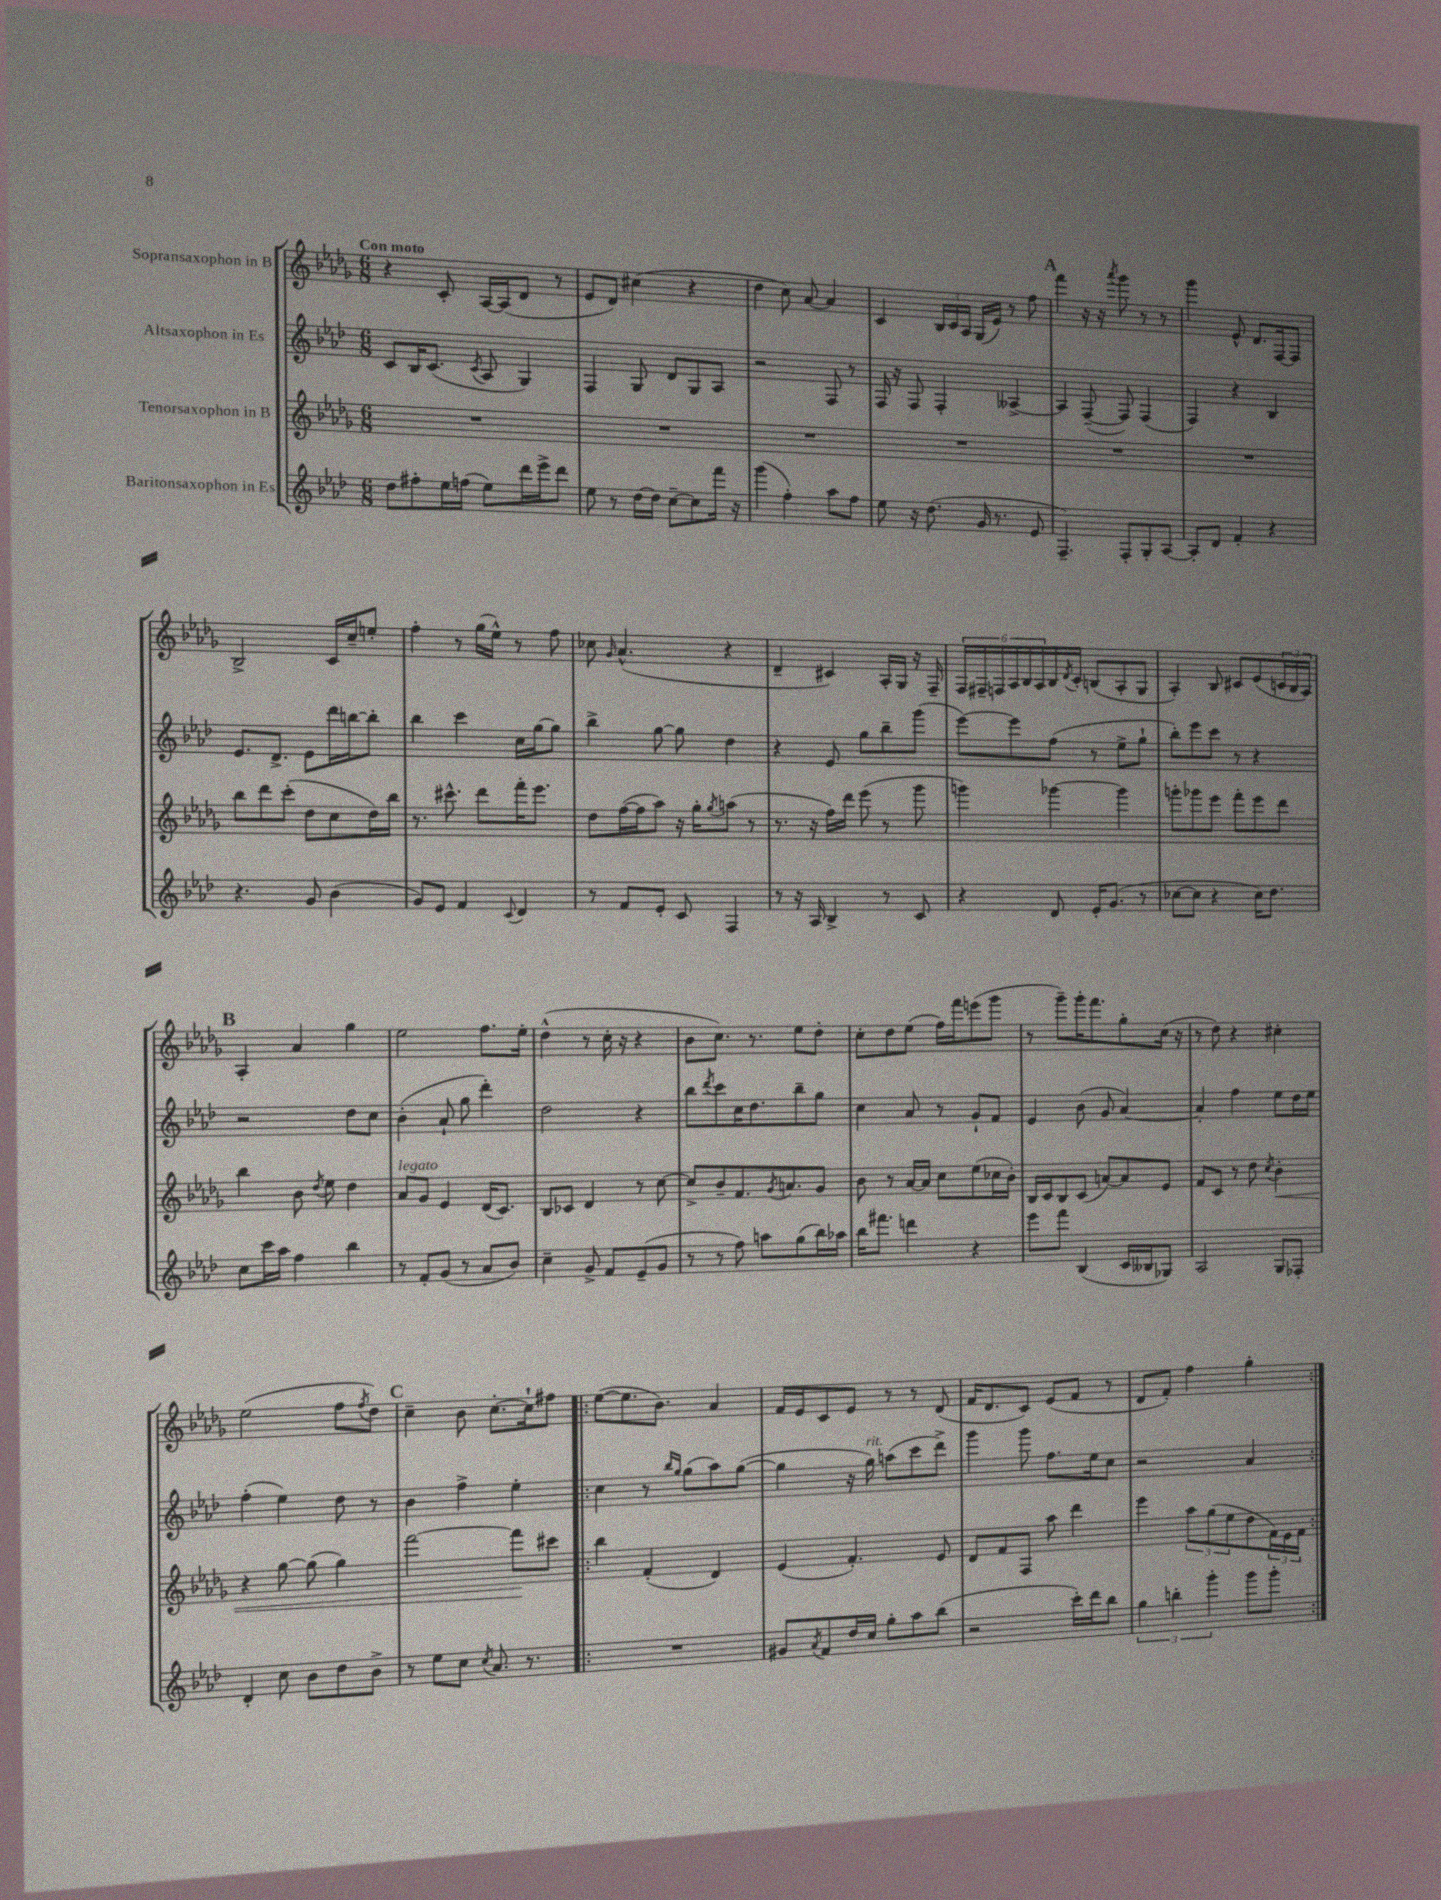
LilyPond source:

<<
\new StaffGroup <<
\new Staff = "s0" \with { instrumentName = "Sopransaxophon in B" } {
    \clef treble \key des \major \numericTimeSignature \time 6/8 \tempo "Con moto"
    r4 c'8-. aes16~ aes16( des'8 r8 |
    ees'8 des'8) cis''4( r4 |
    des''4 c''8) aes'8~ aes'4 |
    c'4 \tuplet 3/2 { bes16 c'16 aes16 } ges16( ees'16) r8 f''8 |
    \mark \markup { \bold "A" } f'''4 r16 r16 \acciaccatura { aes'''8 } ges'''8 r8 r8 |
    ges'''4 ees'8-^ des'8. f16~ f8 |
    bes2-> c'16 c''16-- e''8-. |
    f''4-. r8 ges''16( ees''16-^) r8 f''8 |
    ces''8 \grace { ges'16 } aes'4.-^( r4 |
    des'4-- cis'4) aes16-. ges16 r16 f16-- |
    \tuplet 6/4 { f16 fis16-- f16 aes16 bes16 aes16 } bes16 \acciaccatura { des'8 } c'16-. b8( aes8-. ges8 |
    aes4-.) bes8 cis'8 ees'8( \tuplet 3/2 { c'16 bes16 aes16) } |
    \mark \markup { \bold "B" } aes4-. aes'4 ges''4 |
    ees''2 f''8. ees''16-. |
    des''4-^( r8 c''16-. r16 r4 |
    bes'8 c''8.) r8. ees''8 des''8-. |
    c''8-. des''8 ees''8( f''16) f'''16 e'''8( ges'''8 |
    r8 ges'''8--) ges'''16-. f'''8. ges''8-. c''16( r16 |
    r8 des''8) r4 cis''4-. |
    ees''2( f''8 \acciaccatura { f''8 } des''8) |
    \mark \markup { \bold "C" } c''4-- bes'8 c''8.~-. c''16-! fis''8 |
    \repeat volta 2 { ees''8~( ees''8. bes'8.) aes'4 |
    f'16 ees'16 c'8 ees'8 r8 r8 des'8( |
    f'16 des'8. c'8) ees'8( f'8 r8 |
    des'8 f'8-.) f''4 ges''4-. | }
}
\new Staff = "s1" \with { instrumentName = "Altsaxophon in Es" } {
    \clef treble \key aes \major \numericTimeSignature \time 6/8
    c'8 bes16 c'8.( \acciaccatura { c'8 } aes8 g4) |
    f4 g8 des'8 g8 aes8 |
    r2 f8 r8 |
    f16 r16 f8 f4-. aeses4~-> |
    \mark \markup { \bold "A" } aeses4 f8~--( f8) f4( |
    f4) r4 bes4 |
    ees'8. des'8.-> ees'8 des'''16 b''16~ b''8-. |
    bes''4 c'''4 c''16 g''16~ g''8 |
    bes''4-> g''8~ g''8 des''4 |
    r4 ees'8 g''8 bes''8-- g'''8( |
    ees'''8~) ees'''8 f''8( r8 ees''8-> g''8-! |
    bes''8-.) ees'''8 c'''8 r8 r4 |
    \mark \markup { \bold "B" } r2 des''8 c''8 |
    bes'4-.( aes'8-! g''8 des'''4-.) |
    des''2 r4 |
    bes''8 \acciaccatura { des'''8 } c'''8 c''16 des''8. bes''8-- g''8 |
    c''4 aes'8 r8 g'8-! f'8 |
    ees'4 bes'8( g'8 aes'4~) |
    aes'4-. f''4 ees''8 des''16 ees''16 |
    f''4-.( ees''4) des''8 r8 |
    \mark \markup { \bold "C" } bes'4 f''4-> ees''4-. |
    \repeat volta 2 { c''4 r8 \grace { bes''16 g''16 } g''8( aes''8) g''8~( |
    g''4 r16 g''16^\markup { \italic "rit." }) a''8( c'''8 des'''8->) |
    g'''4 g'''8 f''8. ees''16 c''8 |
    r2 aes'4 | }
}
\new Staff = "s2" \with { instrumentName = "Tenorsaxophon in B" } {
    \clef treble \key des \major \numericTimeSignature \time 6/8
    R2. |
    R2. |
    R2. |
    R2. |
    \mark \markup { \bold "A" } R2. |
    R2. |
    bes''8 des'''8 c'''8-.( des''8 c''8 des''16) bes''16 |
    r8. cis'''8.-^ des'''8 f'''16-. ees'''8. |
    des''8 f''16~( f''16 aes''8) r16 ges''16-. \acciaccatura { ges''8 } a''8( r8 |
    r8. r16 f''16) des'''16 ees'''8( r8 ges'''8 |
    g'''4) ges'''4~ ges'''4 |
    g'''8-. ges'''8 ees'''8 f'''8-. ees'''8 des'''8 |
    \mark \markup { \bold "B" } bes''4 bes'8 \acciaccatura { des''8 } ees''8 des''4 |
    aes'8^\markup { \italic "legato" } ges'8 ees'4 des'16( c'8.) |
    bes8 ces'8 des'4 r8 c''8~ |
    c''8-> bes'8-- f'8. \acciaccatura { ges'8 } a'8. ges'8 |
    bes'8 r8 aes'16~ aes'16 c''8 ees''8( ces''16 bes'16-.) |
    bes16 c'16 bes8 c'8( a'8~) a'8 ees'8 |
    f'8 c'8 r8 des''8 \acciaccatura { c''8 } bes'4-.\< |
    r4 ges''8~ ges''8( ges''4) |
    \mark \markup { \bold "C" } f'''2~ f'''8\! cis'''8 |
    \repeat volta 2 { bes''4 f'4-.( des'4) |
    ees'4( f'4.-.) ees'8 |
    des'8 f'8 f8 aes''8 des'''4 |
    ees'''4 \tuplet 3/2 { aes''8 ges''8( ees''8 } des''8 \tuplet 3/2 { f'16) ees'16 f'16 } | }
}
\new Staff = "s3" \with { instrumentName = "Baritonsaxophon in Es" } {
    \clef treble \key aes \major \numericTimeSignature \time 6/8
    des''8 fis''8-. ees''16 f''16( ees''8) des'''16 ees'''16-> des'''8 |
    ees''8 r8 des''16~ des''16 c''8~-- c''8 f'''16 r16 |
    g'''4( f''4-.) aes''8 f''8 |
    ees''8 r16 des''8.( g'16 r8. ees'8 |
    \mark \markup { \bold "A" } f4.--) f8-. g8-. aes8~ |
    aes8-. des'8 f'4-. r4 |
    r4. g'8 bes'4( |
    g'8) ees'8 f'4 \appoggiatura { c'8 } des'4 |
    r8 f'8 ees'8-. c'8 f4 |
    r8 r16 aes16 bes4-> r8 c'8 |
    r4 des'8 ees'16-. g'8.( r8 |
    ces''8~ ces''8 r4 ces''16) des''8. |
    \mark \markup { \bold "B" } c''8 c'''16 aes''16 f''4 bes''4 |
    r8 f'8-. g'8( r8 aes'8 bes'8) |
    c''4-- g'8-> f'8 ees'8--( g'8 |
    r8 r8 f''8) a''8 g''8( bes''16) aes''16 |
    bes''16 fis'''8. d'''4 r4 |
    ees'''8 f'''8 bes4( c'16 beses16 ges8) |
    aes2 g8 fes8-. |
    des'4-. c''8 bes'8 des''8 bes'8-> |
    \mark \markup { \bold "C" } r8 ees''8 c''8 \acciaccatura { c''8 } aes'8. r8. |
    \repeat volta 2 { R2. |
    gis'8 \acciaccatura { aes'8 } f'8 des''16 c''16 g''8-. aes''8 bes''8( |
    r2 c'''16-.) des'''16 bes''8 |
    \tuplet 3/2 { g''4 b''4-. g'''4-. } g'''8 g'''8-. | }
}
>>
>>
\layout { \context { \Score \remove "Bar_number_engraver" } }
